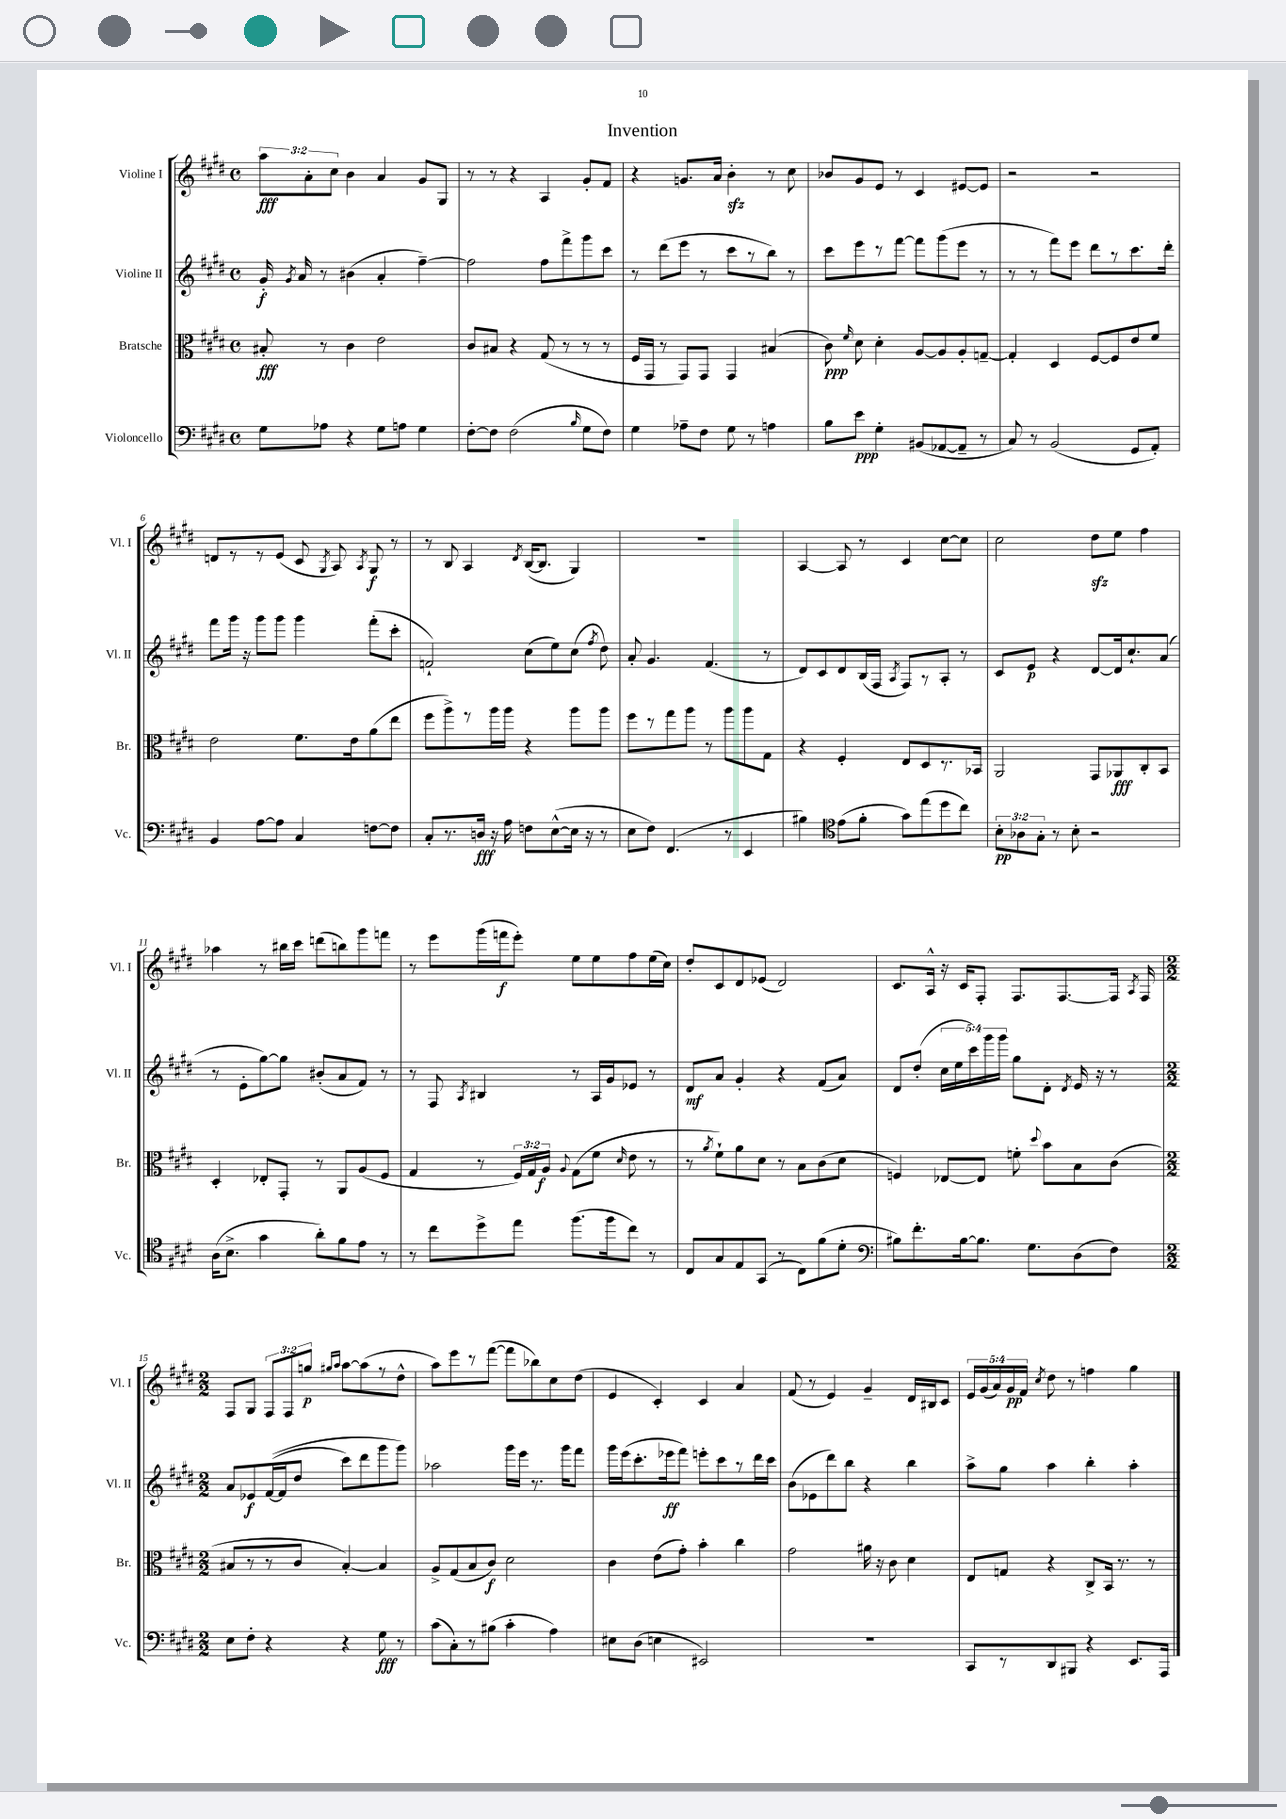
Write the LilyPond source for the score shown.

\header { title = "Invention" }
<<
\new StaffGroup <<
\new Staff = "s0" \with { instrumentName = "Violine I" shortInstrumentName = "Vl. I" } {
    \clef treble \key e \major \defaultTimeSignature \time 4/4 \override Staff.TupletNumber.text = #tuplet-number::calc-fraction-text
    \autoBeamOff \tuplet 3/2 { a''8[\fff a'8-. cis''8] } b'4 a'4 gis'8[ gis8] |
    r8 r8 r4 a4 gis'8[-. fis'8] |
    r4 g'8.[ a'16] b'4-.\sfz r8 cis''8 |
    bes'8[ gis'8 e'8] r8 cis'4 eis'8[~ eis'8] |
    r2 r2 |
    d'8[ r8 r8 e'8]( cis'8 \acciaccatura { gis8 } a8) \acciaccatura { a8 } gis8\f r8 |
    r8 b8 a4 \acciaccatura { dis'8 } b16[~( b8.] gis4) |
    R1 |
    a4~ a8 r8 cis'4 cis''8[~ cis''8] |
    cis''2 dis''8[\sfz e''8] fis''4 |
    aes''4 r8 bis''16[ cis'''16] d'''8[( b''8) gis'''8 f'''8] |
    r8 e'''8[ gis'''16( f'''16\f e'''8]-.) e''8[ e''8 fis''8 e''16( cis''16]) |
    dis''8[-. cis'8 dis'8 ees'8]( dis'2) |
    cis'8.[ a16]-^ r16 cis'16[ fis8]-. fis8.[ fis8.~ fis16] \acciaccatura { a8 } fis16 |
    \numericTimeSignature \time 2/2 fis8[ gis8] \tuplet 3/2 { fis8[ fis8 g''8]\p } \grace { gis''16[ a''16] } a''8[~ a''8( r8 dis''8]-^ |
    a''8[) e'''8 r8 fis'''8]~( fis'''8[ bes''8) cis''8 dis''8]( |
    e'4 cis'4-.) cis'4 a'4 |
    fis'8( r8 e'4) gis'4-- dis'16[ bis16 cis'8] |
    \tuplet 5/4 { e'16[ gis'16( a'16) gis'16\pp fis'16] } \acciaccatura { cis''8 } dis''8 r8 f''4 gis''4 \bar "|." |
}
\new Staff = "s1" \with { instrumentName = "Violine II" shortInstrumentName = "Vl. II" } {
    \clef treble \key e \major \defaultTimeSignature \time 4/4 \override Staff.TupletNumber.text = #tuplet-number::calc-fraction-text
    \autoBeamOff gis'16-.\f \acciaccatura { gis'8 } a'16 r8 bis'4( a'4-. fis''4~--) |
    fis''2 fis''8[ fis'''8-> gis'''8 cis'''8] |
    r8 dis'''8[( e'''8] r8 cis'''8[ r8 b''8]) r8 |
    cis'''8[ e'''8 r8 fis'''8]~ fis'''8[ gis'''8( e'''8] r8 |
    r8 r8 fis'''8[) e'''8] dis'''8[ r8 cis'''8. dis'''16]-. |
    fis'''8[ gis'''16] r16 gis'''8[ gis'''8] gis'''4 fis'''8[-.( cis'''8]-. |
    f'2-!) cis''8[( e''8) cis''8]( \acciaccatura { fis''8 } dis''8) |
    a'8-. gis'4. fis'4.( r8 |
    dis'8[) cis'8 dis'8 b16( fis16] \acciaccatura { a8 } fis8[) r8 a8]-. r8 |
    cis'8[ e'8]\p r4 dis'8[~ dis'16 cis''8.-! a'8]( |
    r8 e'8[-. gis''8~) gis''8] bis'8[-.( a'8 fis'8]) r8 |
    r8 fis8 \acciaccatura { a8 } bis4 r8 a16[ gis'16 ees'8] r8 |
    dis'8[\mf a'8] gis'4-. r4 fis'8[( a'8]) |
    dis'8[ dis''8]-.( \tuplet 5/4 { cis''16[ e''16 cis'''16) gis'''16 gis'''16] } gis''8[ dis'8]-. \acciaccatura { dis'8 } e'16 r16 r8 |
    \numericTimeSignature \time 2/2 a'8[ ees'8\f fis'16~(\( fis'16 dis''8] cis'''8[) dis'''8 gis'''8 gis'''8]\) |
    aes''2 gis'''16[ e'''16] r8. gis'''16[ fis'''8] |
    gis'''16[ e'''16( cis'''8.-. ees'''16\ff fis'''8]) e'''8[-. cis'''8 r8 dis'''16 cis'''16] |
    b'8[( ees'8 dis'''8) b''8] r4 b''4 |
    a''8[-> gis''8] a''4 b''4-. a''4-. \bar "|." |
}
\new Staff = "s2" \with { instrumentName = "Bratsche" shortInstrumentName = "Br." } {
    \clef alto \key e \major \defaultTimeSignature \time 4/4 \override Staff.TupletNumber.text = #tuplet-number::calc-fraction-text
    \autoBeamOff bis8-.\fff r8 cis'4 e'2 |
    cis'8[ bis8] r4 gis8( r8 r8 r8 |
    fis16[ gis,16] r8 gis,8[) gis,8] gis,4 bis4( |
    cis'8\ppp) \grace { fis'16 } dis'8 dis'4-. a8[~ a8 a8-. g8]~-- |
    g4-. dis4 fis8[~ fis8 e'8 fis'8] |
    e'2 fis'8.[ e'16 a'8( e''8] |
    fis''8[ a''8->) r8 a''16 a''16] r4 a''8[ a''8] |
    fis''8[ r8 gis''8 a''8] r8 a''8[ a''8 gis8] |
    r4 fis4-. e8[ dis8 r8. bes,16] |
    a,2 gis,8[ aes,8\fff cis8-. b,8] |
    dis4-. ees8[-. gis,8]-. r8 a,8[ a8( fis8] |
    gis4 r8 \tuplet 3/2 { fis16[) gis16 a16]\f } \appoggiatura { a8 } gis8[( fis'8] \grace { dis'16 } e'8 r8 |
    r8 \acciaccatura { a'8 } fis'8[-!) a'8 dis'8] r8 b8[ cis'8( dis'8] |
    f4) ees8[~ ees8] f'8-. \appoggiatura { dis''8 } b'8[ b8 cis'8]( |
    \numericTimeSignature \time 2/2 bis8[ r8 r8 cis'8] bis4~-.) bis4 |
    a8[-> gis8( b8 cis'8]\f) dis'2 |
    cis'4 e'8[( gis'8]-.) b'4-. cis''4 |
    gis'2 ais'16 r16 cis'8 dis'4 |
    e8[ g8] r4 cis8[-> b,16] r8. r8 \bar "|." |
}
\new Staff = "s3" \with { instrumentName = "Violoncello" shortInstrumentName = "Vc." } {
    \clef bass \key e \major \defaultTimeSignature \time 4/4 \override Staff.TupletNumber.text = #tuplet-number::calc-fraction-text
    \autoBeamOff gis8[ aes8] r4 gis8[ a8] gis4 |
    fis8[~-. fis8] fis2( \grace { b16 } gis8[ fis8]) |
    gis4 aes8[-- fis8] gis8 r8 a4 |
    b8[ e'8]\ppp gis4-. bis,8[( aes,8~ aes,8]-- r8 |
    cis8) r8 b,2( gis,8[ a,8]-.) |
    b,4 a8[~ a8] cis4 f8[~ f8] |
    cis8[-. r8. d16]\fff r16 a16 f8[ e8~-^( e16] r16 r8 |
    e8[ fis8]) fis,4.( r8 e,4 |
    bis4) \clef tenor e'8[( fis'8]-. gis'8[) e''8( dis''8 cis''8]) |
    \tuplet 3/2 { b8[-.\pp aes8 gis8]-. } r8 b8-. r2 |
    a16[( b8.]-> gis'4 a'8[-.) fis'8 e'8] r8 |
    r8 cis''8[ dis''8-> e''8] fis''8.[( fis''16 cis''8]) r8 |
    cis8[ gis8 e8 gis,8]( r8 cis8[) fis'8( dis'8]-. |
    \clef bass bis8[) fis'8.-. bis16~ bis8.] gis8.[ dis8( fis8]) |
    \numericTimeSignature \time 2/2 e8[ fis8]-. r4 r4 gis8\fff r8 |
    cis'8[( cis8-.) r8 bis8]( cis'4-. a4) |
    eis8[ dis8]( e4 eis,2) |
    R1 |
    cis,8[ r8 dis,8 bis,,8] r4 e,8.[ a,,16] \bar "|." |
}
>>
>>
